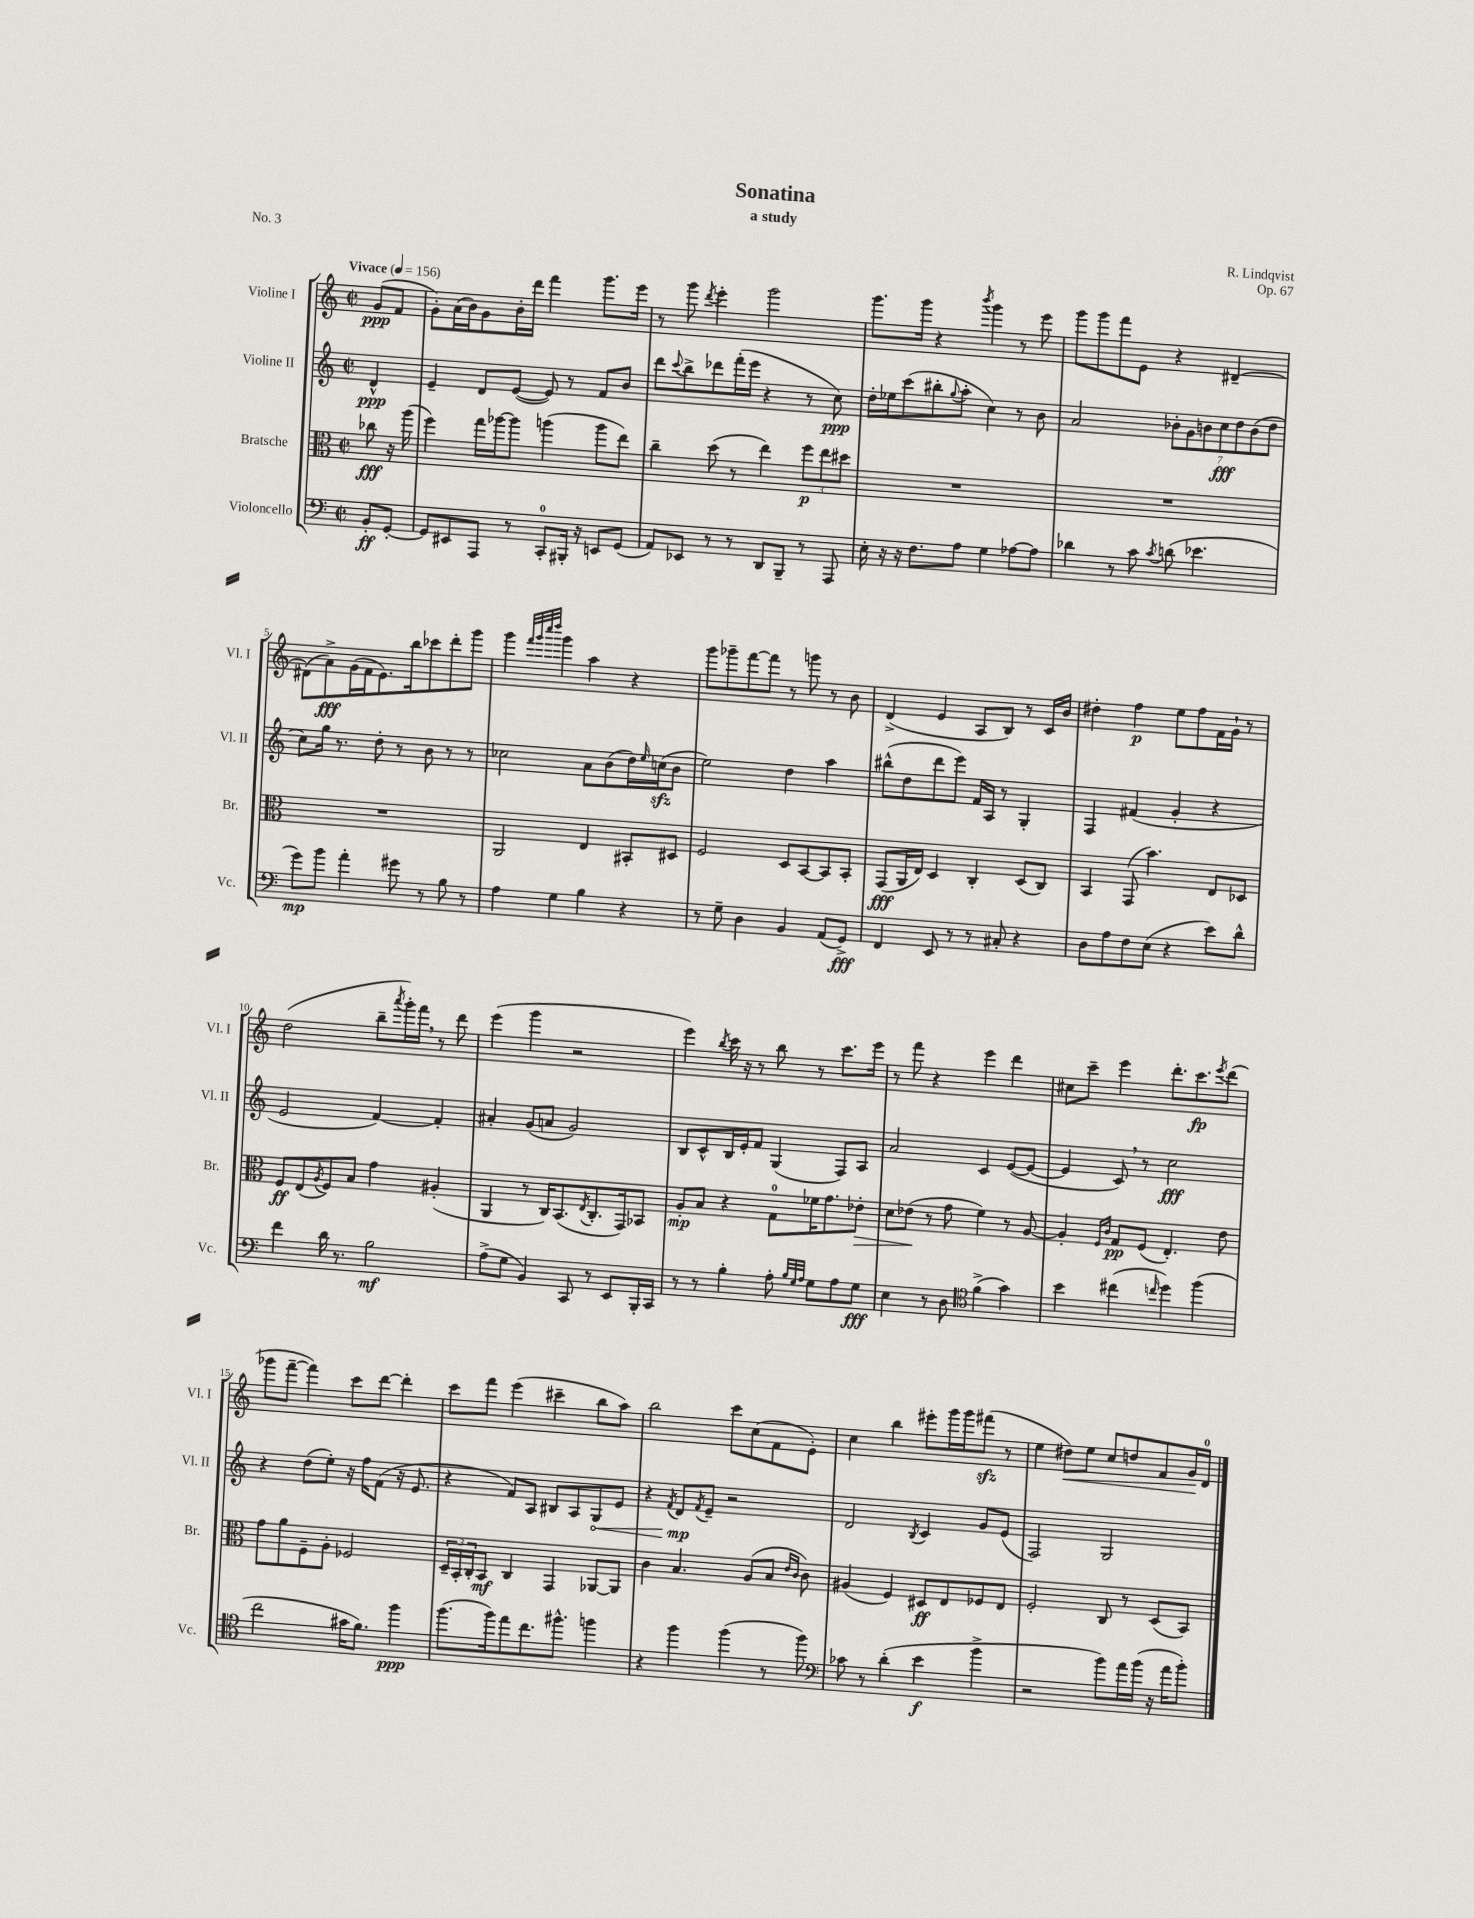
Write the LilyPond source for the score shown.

\header { title = "Sonatina" composer = "R. Lindqvist" subtitle = "a study" opus = "Op. 67" piece = "No. 3" }
<<
\new StaffGroup <<
\new Staff = "s0" \with { instrumentName = "Violine I" shortInstrumentName = "Vl. I" } {
    \clef treble \key c \major \defaultTimeSignature \time 2/2 \partial 4 \tempo "Vivace" 4 = 156
    g'8\ppp( f'8 |
    g'8-.) a'16( b'16) g'8 b'16-. d'''16 f'''4 g'''8. e'''16 |
    r8 g'''8 \acciaccatura { d'''8 } e'''4-. g'''2 |
    g'''8. g'''16 r4 \acciaccatura { b'''8 } g'''4 r8 e'''8 |
    g'''8 g'''8 f'''8 e'8 r4 dis'4~-- |
    dis'8( a'8->\fff) g'16( f'16 e'8.) b''16 ces'''8 d'''8-. g'''8 |
    g'''4 \grace { f'''32 g'''32 c''''32 d''''32 } g'''4 a''4 r4 |
    g'''8 ges'''8-- f'''8~ f'''8 r8 g'''8 r8 b'8 |
    d'4->( e'4 a8 b8) r8 c'16 b'16 |
    dis''4-. f''4\p e''8 f''8 f'16 g'16-! r8 |
    d''2( b''8-- \acciaccatura { a'''8 } g'''16-.) f'''16 \breathe r8 d'''8 |
    e'''4( g'''4 r2 |
    e'''4) \acciaccatura { b''8 } c'''16 r16 r8 b''8 r8 c'''8. e'''16 |
    r8 f'''8 r4 e'''4 d'''4 |
    cis''8 c'''8-- e'''4 d'''8.-. c'''8.\fp \acciaccatura { e'''8 } d'''8( |
    ges'''8 f'''8~-- f'''4) c'''8 d'''8~ d'''4-. |
    c'''8 f'''8 e'''4( cis'''4-- b''8 a''8) |
    b''2 c'''8 c''8( f'8 e'8-.) |
    c''4 b''4 eis'''8-. g'''16 g'''16 fis'''8\sfz( r8 |
    e''4 dis''8\<) e''8 c''8 d''8 f'8 g'16\! d'16-0 \bar "|." |
}
\new Staff = "s1" \with { instrumentName = "Violine II" shortInstrumentName = "Vl. II" } {
    \clef treble \key c \major \defaultTimeSignature \time 2/2 \partial 4
    d'4-^\ppp |
    e'4-- d'8 e'8~( e'8) r8 f'8 b'8 |
    d'''8 \appoggiatura { c'''8 } b''8-> des'''8 f'''16-.( e'''16 r4 r8 c''8\ppp) |
    d''16-. ees''16 c'''8( bis''8-. \appoggiatura { g''8 } a''8-. c''4) r8 b'8 |
    a'2 \tuplet 7/4 { bes'8-. g'8 b'8 c''8\fff d''8 b'8( d''8 } |
    c''8) g''16 r8. d''8-. r8 b'8 r8 r8 |
    ces''2 a'8 b'8( d''16) \grace { e''16 } c''16\sfz( b'8 |
    e''2) d''4 a''4 |
    bis''8-^( d''8 d'''8 e'''8) f'16 a16 r8 g4-. |
    f4 fis'4( g'4-. r4 |
    e'2 f'4~) f'4-. |
    ais'4-. g'8( a'8 g'2) |
    b8 c'8-^ b16 e'16-. f'8 g4( f8) a8 |
    a'2 c'4 e'8~( e'8~ |
    e'4 c'8) \breathe r8 c''2\fff |
    r4 d''8( e''8-.) r16 f''16 f'8( r16 e'8. |
    r4 f'8) a8 bis8 a8 \once \override Hairpin.circled-tip = ##t g8\< e'8 |
    r4 \acciaccatura { f'8 } d'8\mp\! \acciaccatura { f'8 } e'8-- r2 |
    d'2 \acciaccatura { b8 } c'4 g'8 e'8( |
    f2) g2 \bar "|." |
}
\new Staff = "s2" \with { instrumentName = "Bratsche" shortInstrumentName = "Br." } {
    \clef alto \key c \major \defaultTimeSignature \time 2/2 \partial 4
    ces''8\fff r16 a''16( |
    f''4) g''16 aes''16~ aes''8 a''4( a''8 e''8) |
    c''4-- d''8( r8 e''4) \tuplet 3/2 { f''8\p e''8 dis''8 } |
    R1 |
    R1 |
    R1 |
    a,2 e4 bis,8-. dis8 |
    f2 d8 b,8~ b,8 b,8-. |
    g,8\fff( a,16 e16) d4 c4-. d8( c8) |
    b,4 g,8( b'4.) e8 des8 |
    f8\ff e8( \acciaccatura { a8 } f8) b8 g'4 ais4-.( |
    a,4 r8 c16) b,8.( \acciaccatura { e8 } c8.-. g,16) bes,8 |
    a8-.\mp b8 r4 g8-0 fes'16 g'8. ees'8-.\> |
    d'8 ees'8\!( r8 g'8 f'4) r8 a8~ |
    a4-. \grace { f16 c'16 } g8\pp f8( e4.-.) e'8 |
    g'8 a'8 f8-- a8-. fes2 |
    \tuplet 3/2 { d16-- b,16-. c16-. } b,8\mf c4 g,4 aes,8~ aes,8 |
    c'4 b4. a8( b8 \grace { e'16 c'16 } c'8) |
    ais4( f4) dis8\ff e8 fes8 e8 |
    f2-. c8 r8 d8( b,8) \bar "|." |
}
\new Staff = "s3" \with { instrumentName = "Violoncello" shortInstrumentName = "Vc." } {
    \clef bass \key c \major \defaultTimeSignature \time 2/2 \partial 4
    b,8-.\ff g,8~-. |
    g,8 eis,8 a,,8 r8 c,8-0-. bis,,16-. r16 e,8 g,8( |
    a,8) ees,8 r8 r8 d,8 b,,8-- r8 a,,8 |
    e16-. r16 r16 f8. a8 g4 aes8~ aes8 |
    des'4 r8 c'8 \acciaccatura { c'8 } d'8( ees'4. |
    g'8\mp) b'8 a'4-. gis'8 r8 b8 r8 |
    a4 g4 b4 r4 |
    r8 g8-- d4 b,4 a,8( g,8->\fff) |
    f,4 e,8 r8 r8 cis8-. r4 |
    d8 a8 f8 e8( r4 e'8) d'8-^ |
    f'4 d'16 r8. b2\mf |
    a8->( g8 b,4) c,8 r8 e,8 b,,16-. c,16 |
    r8 r8 b4-. a8-. \grace { b32 g32 a32 } g8 a8 g8\fff |
    e4 r8 d8 \clef tenor f'4->( g'4) |
    b'4 cis''4( \grace { c''16 } d''4) f''4( |
    c''2 gis'16 f'8.) f''4\ppp |
    f''8.( f''16) e''8 c''8. fis''8.-^ f''4 |
    r4 f''4 f''4( r8 f''8) |
    \clef bass ces'8 r8 d'4-.( e'4\f b'4-> |
    r2 b'8) a'16 b'16( r16 a'16 b'8-.) \bar "|." |
}
>>
>>
